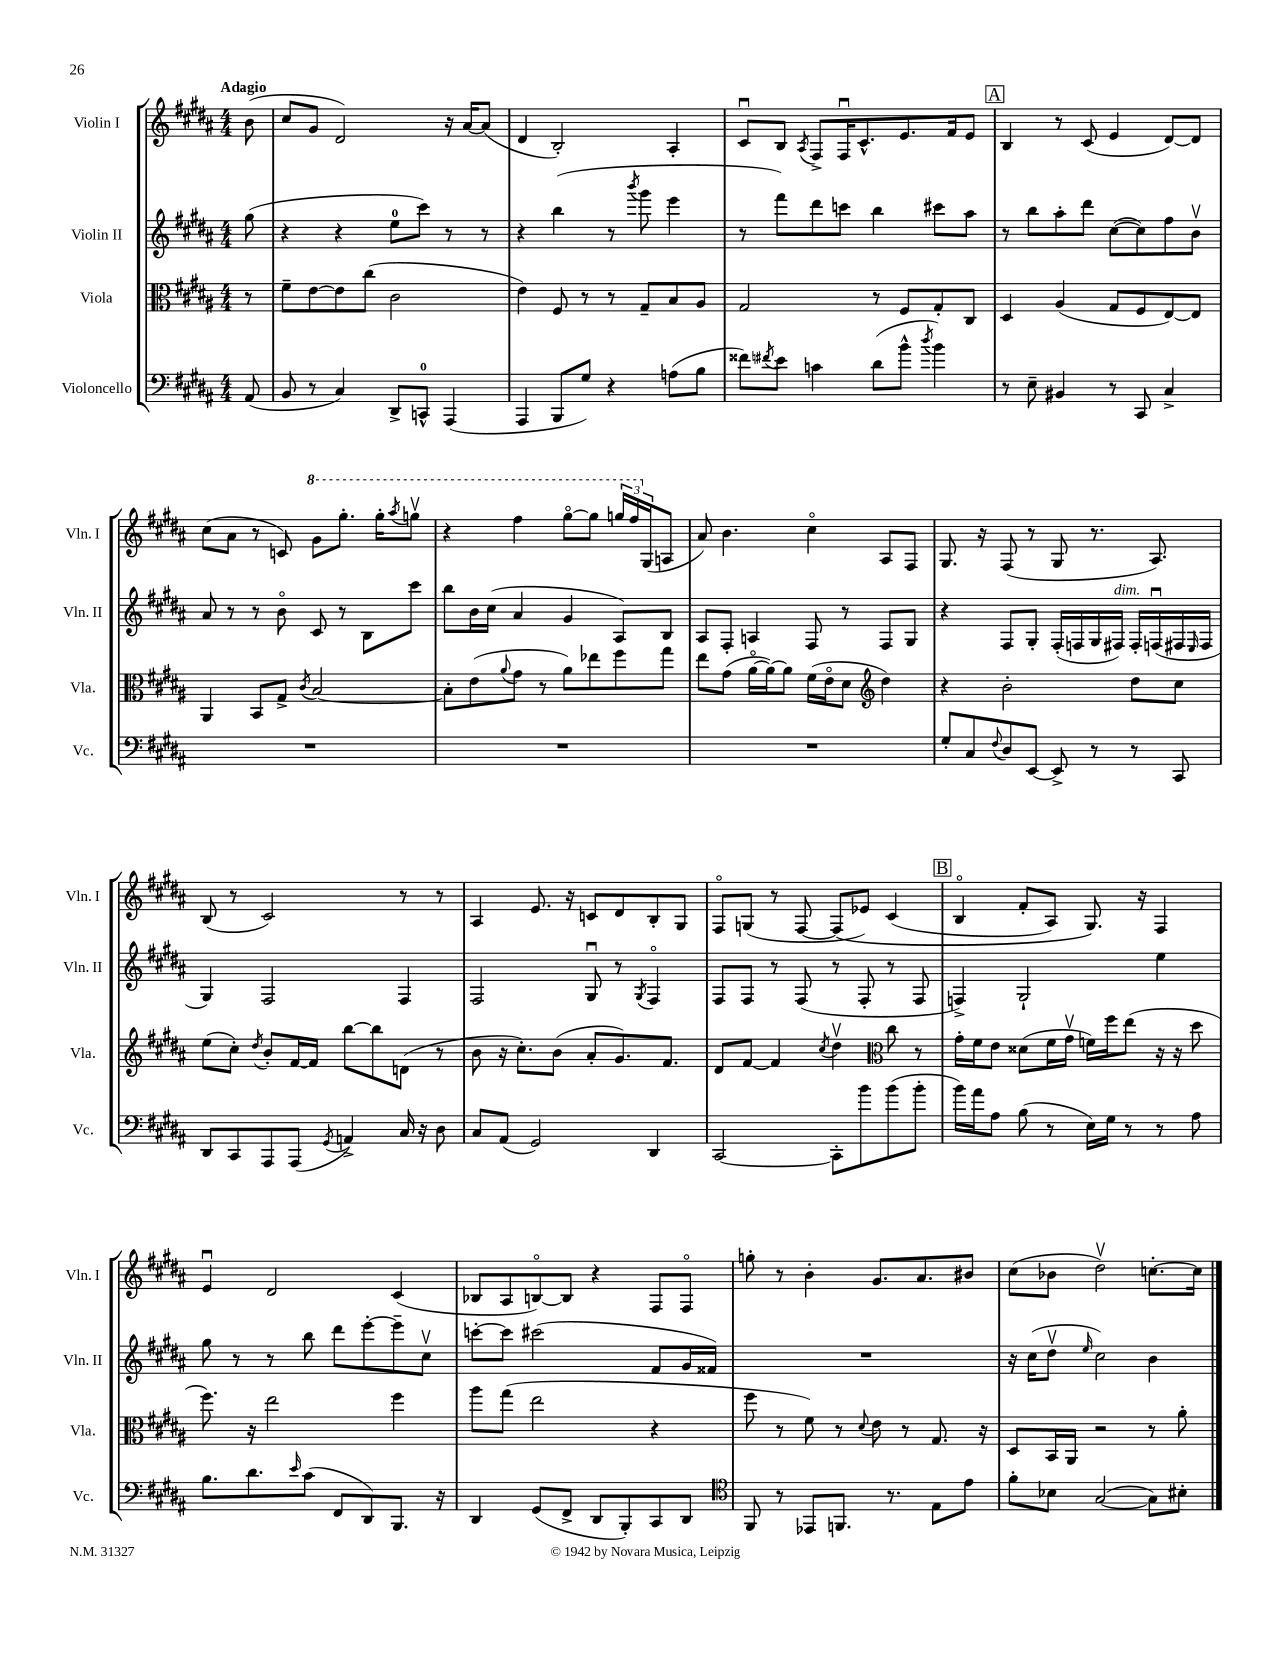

**kern	**kern	**kern	**kern
*staff4	*staff3	*staff2	*staff1
*clefF4	*clefC3	*clefG2	*clefG2
*k[f#c#g#d#a#]	*k[f#c#g#d#a#]	*k[f#c#g#d#a#]	*k[f#c#g#d#a#]
*M4/4	*M4/4	*M4/4	*M4/4
(8AA#	8r	(8gg#	(8b
=	=	=	=
8BB	8f#~	4r	8cc#
8r	[8e	.	8g#
4C#)	8e]	4r	2d#)
.	(8cc#	.	.
8DD#^	2c#	8ee	.
8CC^^	.	8ccc#)	.
(4AAA#	.	8r	16r
.	.	.	[16a#
.	.	8r	(8a#]
=	=	=	=
4AAA#	4e)	4r	4d#
8BBB	8F#	(4bb	2B')
8G#)	8r	.	.
4r	8r	8r	.
.	.	8qbbb	.
.	8G#~	8ggg#	.
(8A	8B	4eee	4A#'
8B	8A#	.	.
=	=	=	=
8f##)	2G#	8r	8c#u
8qf#	.	.	.
8e	.	8fff#)	8B
.	.	.	8qA#
4c	.	8ddd#	8F#^
.	.	8ccc	16F#u
.	.	.	8.c#^^
(8d#	8r	4bb	.
8b^^	8F#	.	8.e
8qdd#	.	.	.
4b)	8G#'	8ccc#	.
.	.	.	16f#
.	8C#	8aa#	8e
=	=	=	=
8r	4D#	8r	4B
8E~	.	8bb	.
4BB#	(4A#	8aa#'	8r
.	.	8ddd#	(8c#
8r	8G#	([8cc#	4e
8CC#	8F#	8cc#])	.
4C#^	[8E)	8ff#	[8d#)
.	8E]	8bv	8d#]
=	=	=	=
1r	4AA#	8a#	(8cc#
.	.	8r	8a#
.	8BB	8r	8r
.	8G#^	8bo	8c)
.	8qc#	.	.
.	[2B	8c#	8gg#
.	.	8r	8.ggg#'
.	.	8B	.
.	.	.	16ggg#'
.	.	.	8qaaa#
.	.	8ccc#	8gggv
=	=	=	=
1r	8B']	8bb	4r
.	(8e	16b	.
.	.	(16cc#	.
.	8qqa#	.	.
.	8g#	4a#	4fff#
.	8r	.	.
.	8a#)	4g#	[8ggg#o
.	8ee-	.	8ggg#]
.	8ff#	8A#)	24ggg
.	.	.	24fff#
.	.	.	(24G#
.	8gg#	8B	8A
=	=	=	=
1r	8ee	8A#	8a#)
.	(8g#	8F#'	4.b
.	[16a#o	4A	.
.	16a#_)	.	.
.	8a#]	.	.
.	(16f#	8F#	4cc#o
.	16eo	.	.
.	8d#	8r	.
*	*clefG2	*	*
.	4dd#)	8F#	8A#
.	.	8G#	8F#
=	=	=	=
8G#'	4r	4r	8.G#
8C#	.	.	.
.	.	.	16r
8qqF#	.	.	.
8D#	2b'	8F#	(8F#
[8EE	.	8G#'	8r
8EE^]	.	(16F#'	8G#
.	.	16F	.
8r	.	16G#	8.r
.	.	16F#)	.
8r	8dd#	16F#'	.
.	.	(16Fu	8.A#)
8CC#	8cc#	16F#	.
.	.	16qqE	.
.	.	16F#	.
=	=	=	=
8DD#	(8ee	4G#)	(8B
8CC#	8cc#')	.	8r
.	8qdd#	.	.
8AAA#	8b'	2F#	2c#)
(8AAA#	[16f#	.	.
.	16f#]	.	.
8qGG#	.	.	.
4AA^)	[8bb	.	.
.	8bb]	.	.
16C#	(8d	4F#	8r
16r	.	.	.
8D#	8r	.	8r
=	=	=	=
8C#	8b	2F#	4A#
(8AA#	16r	.	.
.	8.cc#')	.	.
2GG#)	.	.	8.e
.	(8b	.	.
.	.	.	16r
.	8a#'	8G#u	8c
.	8.g#)	8r	8d#
.	.	8qG#	.
4DD#	.	4F#o	8B'
.	8.f#	.	.
.	.	.	8G#
=	=	=	=
[2CC#	8d#	8F#	8F#o
.	[8f#	8F#	(8G
.	4f#]	8r	8r
.	.	(8F#	[8F#
.	8qcc#	.	.
8CC#']	4dd#v	8r	&(8F#]
8b	.	8F#'	8e-)
*	*clefC3	*	*
(8b	8cc#	8r	(4c#
8b'	8r	8F#	.
=	=	=	=
16b)	16g#'	4F^)	4Bo
16a#	16f#	.	.
8A#	8e	.	.
(8B	(8d##	2G#`	8f#'
8r	16f#	.	8A#)
.	16g#v	.	.
16E)	16f)	.	8.G#&)
16G#	16ff#	.	.
8r	(8ee	.	.
.	.	.	16r
8r	16r	4ee	4F#
.	16r	.	.
8A#	8dd#	.	.
=	=	=	=
8.B	8.ff#)	8gg#	4eu
.	.	8r	.
8.d#	16r	.	.
.	2ee	8r	2d#
16qqe	.	.	.
(8c#	.	8bb	.
8FF#	.	8ddd#	.
8DD#)	.	[8eee'	.
8.BBB	4ff#	8eee~]	(4c#
.	.	8cc#v	.
16r	.	.	.
=	=	=	=
4DD#	8aa#	[8ccc'	8B-
.	(8gg#	8ccc]	8A#
(8GG#	2ee	(2ccc#	[8Bo)
8FF#^	.	.	8B]
8DD#	.	.	4r
8BBB')	.	.	.
8CC#	4r	8f#	8F#
8DD#	.	16g#	8F#o
.	.	16f##)	.
=	=	=	=
*clefC4	*	*	*
8FF#	8ff#	1r	8gg'
8r	8r	.	8r
8EE-	8f#)	.	4b'
8.FF	8r	.	.
.	8qqd#	.	.
.	8e	.	8.g#
8.r	.	.	.
.	8r	.	.
.	.	.	8.a#
8E	8.G#	.	.
8e	.	.	8b#
.	16r	.	.
=	=	=	=
8f#'	8D#	16r	(8cc#
.	.	(16cc#	.
8B-	16BB	8dd#v	8b-
.	16AA#	.	.
.	.	16qqee	.
([2G#	2r	2cc#)	2dd#v)
8G#])	8r	4b	[8.cc'
8B#'	8a#'	.	.
.	.	.	16cc]
==	==	==	==
*-	*-	*-	*-
